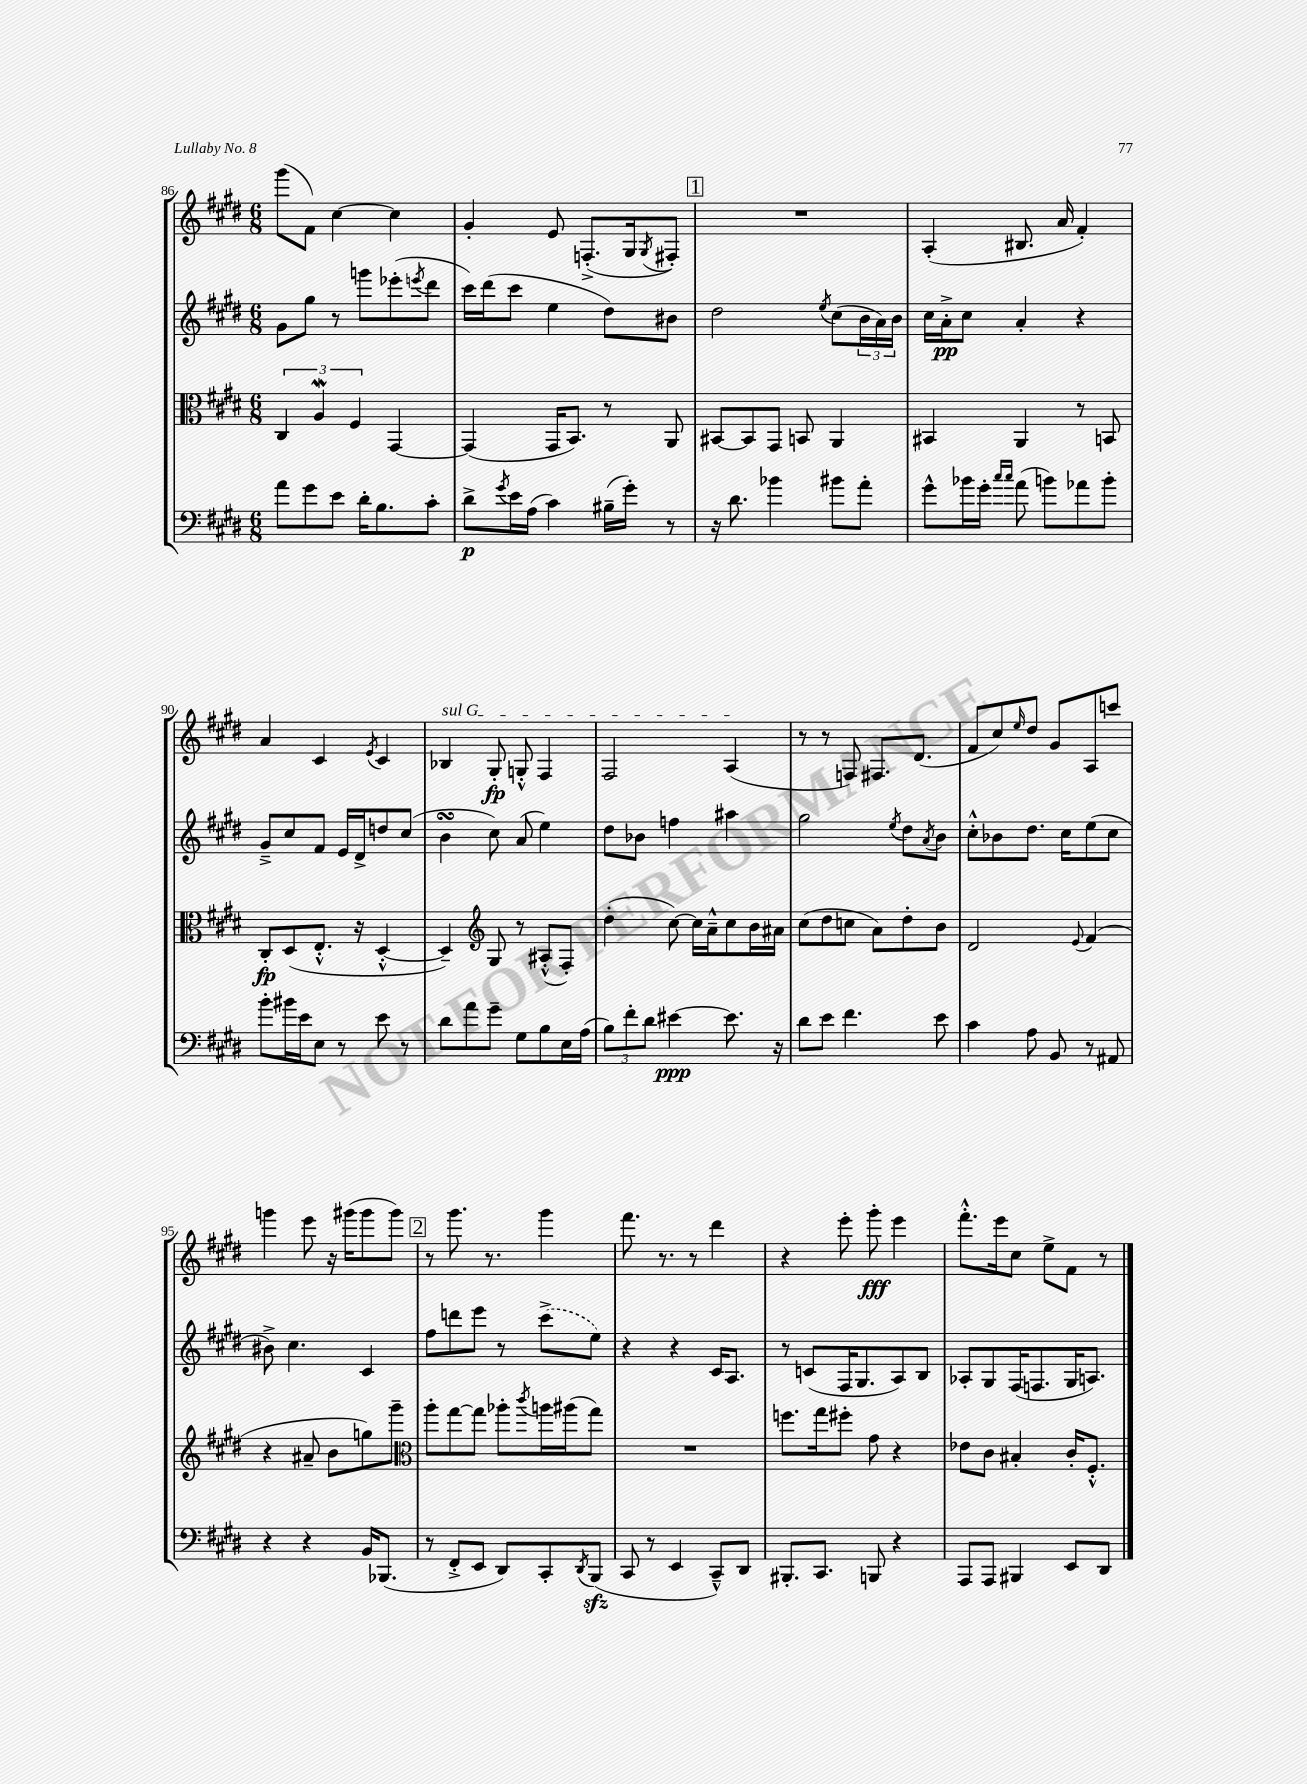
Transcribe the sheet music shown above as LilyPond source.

<<
\new StaffGroup <<
\new Staff = "s0" {
    \clef treble \key e \major \numericTimeSignature \time 6/8
    gis'''8( fis'8) cis''4~ cis''4 |
    gis'4-. e'8 f8.-.->( gis16 \acciaccatura { gis8 } fis8-.) |
    \mark \markup { \box "1" } R2. |
    a4-.( bis8. a'16 fis'4-.) |
    a'4 cis'4 \acciaccatura { e'8 } cis'4 |
    \once \override TextSpanner.bound-details.left.text = \markup { \italic "sul G" } bes4\startTextSpan gis8-.\fp g8-.-^ fis4 |
    fis2 a4\stopTextSpan( |
    r8 r8 f8) fis8. dis'8.( |
    fis'8 cis''8) \grace { e''16 } dis''8 gis'8 a8 c'''8 |
    g'''4 e'''8 r16 gis'''16( gis'''8 gis'''8) |
    \mark \markup { \box "2" } r8 gis'''8. r8. gis'''4 |
    fis'''8. r8. r8 dis'''4 |
    r4 e'''8-. gis'''8-.\fff e'''4 |
    fis'''8.-.-^ e'''16 cis''8 e''8-> fis'8 r8 \bar "|." |
}
\new Staff = "s1" {
    \clef treble \key e \major \numericTimeSignature \time 6/8
    gis'8 gis''8 r8 g'''8 ees'''8-.( \acciaccatura { e'''8 } dis'''8 |
    cis'''16) dis'''16( cis'''8 e''4 dis''8) bis'8 |
    \mark \markup { \box "1" } dis''2 \acciaccatura { e''8 } cis''8( \tuplet 3/2 { b'16 a'16) b'16 } |
    cis''16 a'16-.->\pp cis''8 a'4-. r4 |
    gis'8---> cis''8 fis'8 e'16 dis'16-> d''8 cis''8( |
    b'4\turn cis''8) a'8( e''4) |
    dis''8 bes'8 f''4 ais''4 |
    gis''2 \acciaccatura { e''8 } dis''8 \acciaccatura { a'8 } b'8 |
    cis''8-.-^ bes'8 dis''8. cis''16 e''8( cis''8 |
    bis'8->) cis''4. cis'4 |
    \mark \markup { \box "2" } fis''8 d'''8 e'''8 r8 \once \slurDashed cis'''8->( e''8) |
    r4 r4 cis'16 a8. |
    r8 c'8( fis16 gis8. a8) b8 |
    aes8-. gis8 fis16( f8. gis16 a8.) \bar "|." |
}
\new Staff = "s2" {
    \clef alto \key e \major \numericTimeSignature \time 6/8
    \tuplet 3/2 { cis4 a4\mordent fis4 } gis,4~ |
    gis,4( gis,16 b,8.) r8 a,8 |
    \mark \markup { \box "1" } bis,8~ bis,8 gis,8 b,8 a,4 |
    bis,4 a,4 r8 b,8 |
    cis8-.\fp dis8( e8.-.-^ r16 dis4~-.-^ |
    dis4--) \clef treble gis8 r8 ais8-.-^( fis8-.) |
    dis''4-.( cis''8~) cis''16 a'16---^ cis''8 b'16 ais'16 |
    cis''8( dis''8 c''8 a'8) dis''8-. b'8 |
    dis'2 \appoggiatura { e'8 } fis'4( |
    r4 ais'8-- b'8 g''8) gis'''8-- |
    \mark \markup { \box "2" } \clef alto a''8-. gis''8~ gis''8 aes''8-. \acciaccatura { cis'''8 } a''16 ais''16( gis''8) |
    R2. |
    f''8. gis''16 fis''8-. gis'8 r4 |
    ees'8 cis'8 bis4-. cis'16-. fis8.-.-^ \bar "|." |
}
\new Staff = "s3" {
    \clef bass \key e \major \numericTimeSignature \time 6/8
    a'8 gis'8 e'8 dis'16-. b8. cis'8-. |
    dis'8->\p \acciaccatura { gis'8 } e'16 a16( cis'4) bis16--( gis'16-.) r8 |
    \mark \markup { \box "1" } r16 dis'8. bes'4 bis'8 a'8-. |
    gis'8-^ bes'16 gis'16-. \grace { cis''16 cis''16 } a'8( b'8) aes'8 b'8-. |
    b'8-. bis'16 e'16 e8 r8 e'8 r8 |
    dis'8 a'8 gis'8-- gis8 b8 e16 a16( |
    \tuplet 3/2 { b8) fis'8-. dis'8 } eis'4~\ppp eis'8. r16 |
    dis'8 e'8 fis'4. e'8 |
    cis'4 a8 b,8 r8 ais,8 |
    r4 r4 b,16 bes,,8.( |
    \mark \markup { \box "2" } r8 fis,8-.-> e,8 dis,8) cis,8-. \acciaccatura { dis,8 } b,,8\sfz( |
    cis,8 r8 e,4 cis,8---^) dis,8 |
    bis,,8.-. cis,8. b,,8 r4 |
    a,,8 a,,8 bis,,4 e,8 dis,8 \bar "|." |
}
>>
>>
\layout { \context { \Score currentBarNumber = #86 } }
